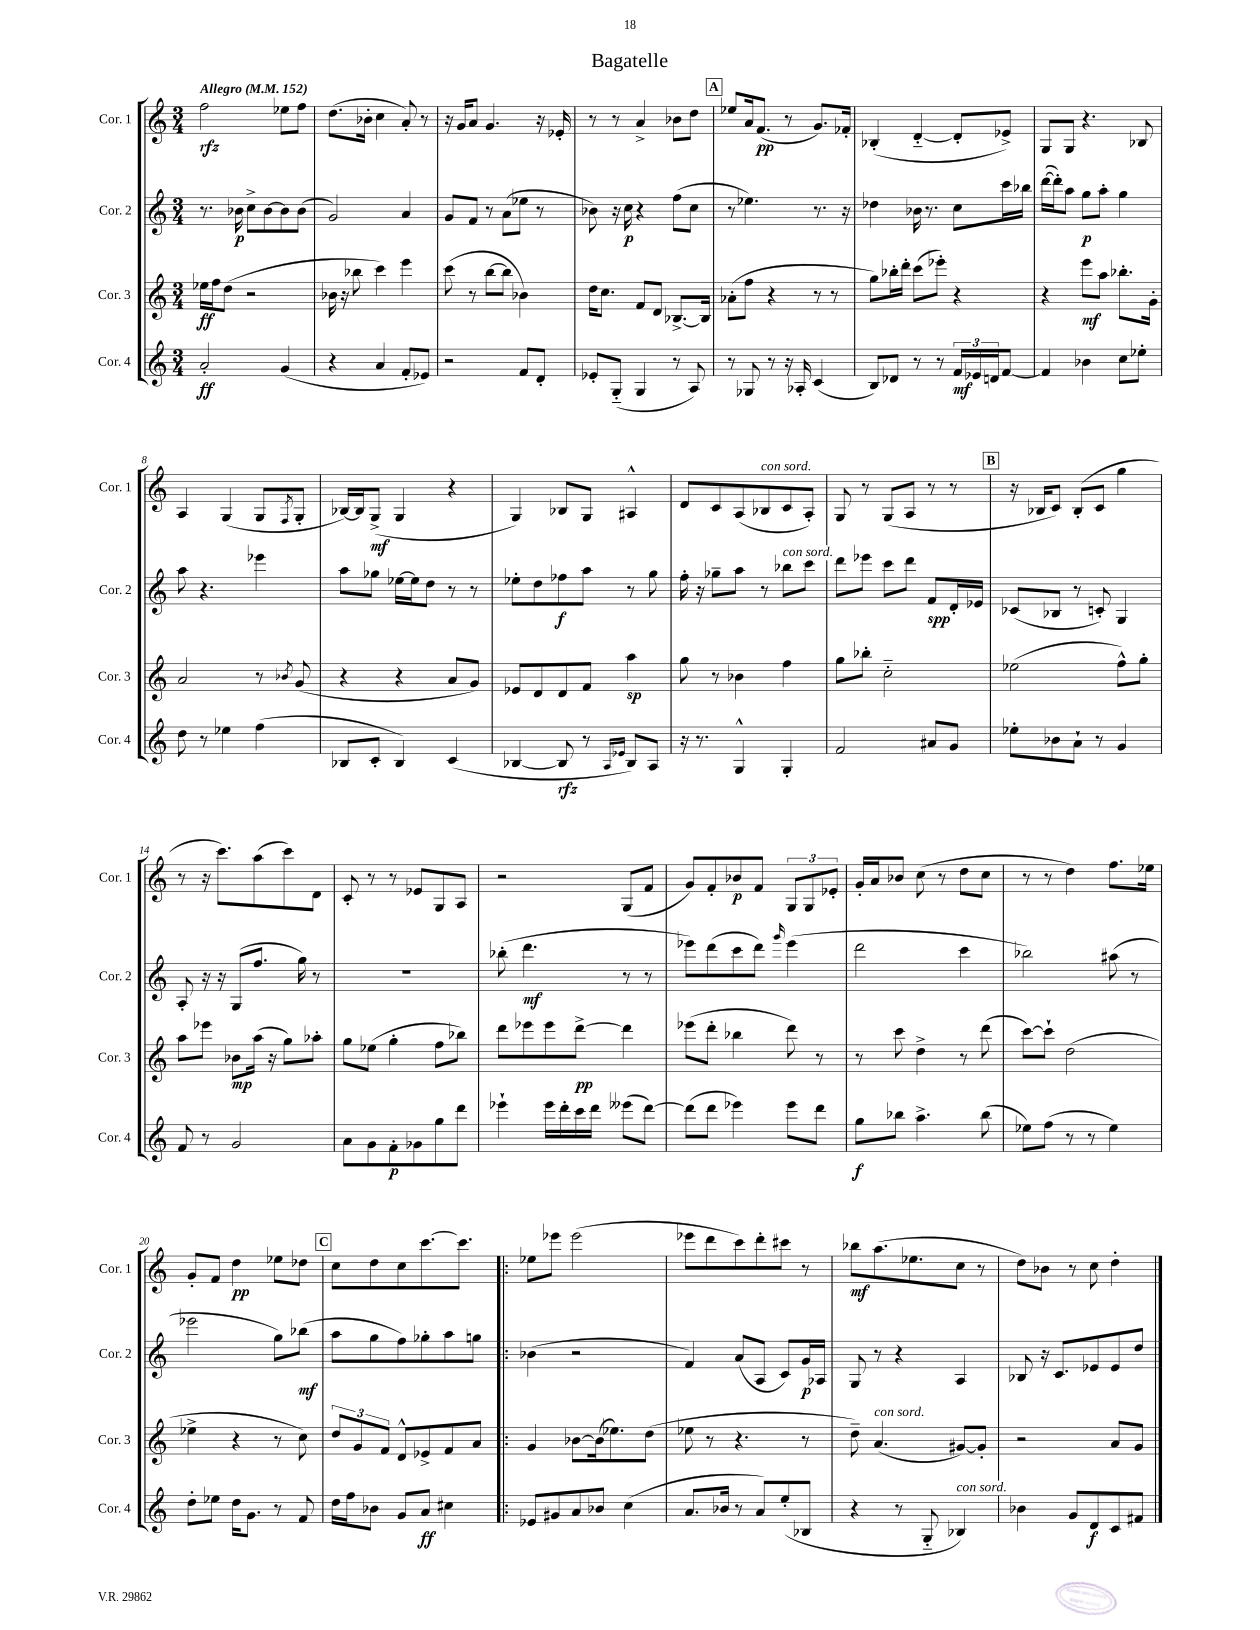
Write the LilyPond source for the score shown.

\header { title = "Bagatelle" }
<<
\new StaffGroup <<
\new Staff = "s0" \with { instrumentName = "Cor. 1" shortInstrumentName = "Cor. 1" } {
    \clef treble \key c \major \numericTimeSignature \time 3/4 \tempo "Allegro" 4 = 152
    f''2\rfz ees''8 f''8 |
    d''8.( bes'16-. c''4 a'8-.) r8 |
    r16 g'16 a'8 g'4. r16 ees'16-. |
    r8 r8 a'4-> bes'8 d''8 |
    \mark \markup { \box "A" } ees''8 a'16 f'8.\pp( r8 g'8.) fes'16-. |
    bes4-.( d'4~-_ d'8-. ees'8->) |
    g8 g8 r4. bes8 |
    a4 g4( g8 \acciaccatura { f8 } g8-. |
    bes16~) bes16 g8->\mf( g4 r4 |
    g4) bes8 g8 ais4-^ |
    d'8 c'8 a8( bes8^\markup { \italic "con sord." } c'8 a8-.) |
    g8 r8 g8( a8 r8 r8 |
    \mark \markup { \box "B" } r16 bes16 c'8) bes8-.( c'8 g''4 |
    r8 r16 c'''8.) a''8( c'''8) d'8 |
    c'8-. r8 r8 ees'8 g8 a8 |
    r2 g8( f'8 |
    g'8) f'8-. bes'8\p f'8 \tuplet 3/2 { g8 g8 ees'8-. } |
    g'16-. a'16 bes'8 c''8( r8 d''8 c''8 |
    r8 r8 d''4) f''8. ees''16 |
    g'8-. f'8 d''4\pp ees''8 des''8 |
    \mark \markup { \box "C" } c''8 d''8 c''8 c'''8.~ c'''8. |
    \bar ".|:" ees''8 ees'''8 ees'''2( |
    ees'''8 d'''8 c'''8) d'''8-. cis'''8 r8 |
    bes''8\mf a''8.( ees''8. c''8 r8 |
    d''8) bes'8 r8 c''8 d''4-. \bar "|." |
}
\new Staff = "s1" \with { instrumentName = "Cor. 2" shortInstrumentName = "Cor. 2" } {
    \clef treble \key c \major \numericTimeSignature \time 3/4
    r8. bes'16\p c''8-> bes'8~ bes'8 bes'8( |
    g'2) a'4 |
    g'8 f'8 r8 a'8( ees''8 r8 |
    bes'8) r16 c''16\p r4 f''8( c''8 |
    \mark \markup { \box "A" } r8 ees''4.) r8. r16 |
    des''4 bes'16 r8. c''8 c'''16 bes''16 |
    d'''16~( d'''16-.) a''8 g''8\p a''8-. g''4 |
    a''8 r4. ees'''4 |
    a''8 ges''8 ees''16~ ees''16 d''8 r8 r8 |
    ees''8-. d''8 fes''8\f a''8 r8 g''8 |
    f''16-. r16 ges''8-- a''8 r8 bes''8^\markup { \italic "con sord." } c'''8 |
    d'''8 ees'''8 c'''8 d'''8 f'8\spp d'16-. ees'16 |
    \mark \markup { \box "B" } ces'8( bes8 r8 c'8-.) g4 |
    a8-. r16 r16 g8( f''8. g''16) r8 |
    R2. |
    bes''8-.( d'''4.\mf r8 r8 |
    ees'''8) d'''8( c'''8 d'''8) \grace { g'''16 } ees'''4( |
    d'''2 c'''4 |
    bes''2) ais''8( r8 |
    ees'''2 g''8) bes''8\mf( |
    \mark \markup { \box "C" } a''8 g''8 f''8) ges''8-. a''8 g''8 |
    \bar ".|:" bes'4( r2 |
    f'4) a'8( a8 c'8) g'16\p aes16 |
    g8 r8 r4 a4 |
    bes8 r16 c'8. ees'8 ees'8 d''8 \bar "|." |
}
\new Staff = "s2" \with { instrumentName = "Cor. 3" shortInstrumentName = "Cor. 3" } {
    \clef treble \key c \major \numericTimeSignature \time 3/4
    ees''16\ff f''16 d''8( r2 |
    bes'16 r16 bes''8 c'''4) e'''4 |
    c'''8( r8 b''8~ b''8 bes'4) |
    d''16 c''8. f'8 d'8 bes8.~-> bes16 |
    \mark \markup { \box "A" } aes'8-.( f''8 r4 r8 r8 |
    g''8) bes''16-. d'''16-. c'''8( ees'''8-.) r4 |
    r4 e'''8\mf a''8 bes''8.-. g'16-. |
    a'2 r8 \acciaccatura { bes'8 } g'8( |
    r4 r4 a'8 g'8) |
    ees'8 d'8 d'8 f'8 a''4\sp |
    g''8 r8 bes'4 f''4 |
    g''8 bes''8-. c''2-_ |
    \mark \markup { \box "B" } ees''2( f''8-^) g''8-. |
    a''8 ees'''8 bes'8\mp a''16( r16 g''8) aes''8-. |
    g''8 ees''8( g''4-. f''8 bes''8) |
    d'''8 ees'''8 ees'''8 d'''8~->\pp d'''4 |
    ees'''8( d'''8-. bes''4 d'''8) r8 |
    r8 c'''8 d''4-> r8 d'''8( |
    c'''8~) c'''8-! d''2( |
    ees''4-> r4 r8 c''8) |
    \mark \markup { \box "C" } \tuplet 3/2 { d''8 g'8 f'8 } d'8-^ ees'8-> f'8 a'8 |
    \bar ".|:" g'4 bes'8~ bes'16( ees''8.) d''8( |
    ees''8 r8 r4. r8 |
    d''8--) a'4.^\markup { \italic "con sord." }( gis'8~) gis'8-. |
    r2 a'8 g'8 \bar "|." |
}
\new Staff = "s3" \with { instrumentName = "Cor. 4" shortInstrumentName = "Cor. 4" } {
    \clef treble \key c \major \numericTimeSignature \time 3/4
    a'2-.\ff g'4( |
    r4 a'4 f'8-. ees'8) |
    r2 f'8 d'8-. |
    ees'8-. g8-_( g4 r8 a8) |
    \mark \markup { \box "A" } r8 ges8 r8 r16 aes16-. c'4( |
    b8) des'8 r8 r8 \tuplet 3/2 { f'16\mf ees'16 d'16 } f'8~ |
    f'4 bes'4 c''8 ees''8-. |
    d''8 r8 ees''4 f''4( |
    bes8 c'8-. bes4) c'4( |
    bes4~ bes8\rfz r8 \grace { a16 ees'16 } bes8) a8 |
    r16 r8. g4-^ g4-. |
    f'2 ais'8 g'8 |
    \mark \markup { \box "B" } ees''8-. bes'8 a'8-! r8 g'4 |
    f'8 r8 g'2 |
    a'8 g'8 f'8-.\p ges'8 g''8 d'''8 |
    ees'''4-! ees'''16 d'''16-. c'''16 d'''16 eeses'''8( d'''8~) |
    d'''8( d'''8 ees'''4) ees'''8 d'''8 |
    g''8\f bes''8 a''4.-> bes''8( |
    ees''8) f''8( r8 r8 ees''4) |
    d''8-. ees''8 d''16 g'8. r8 f'8 |
    \mark \markup { \box "C" } d''16 f''16 bes'8 g'8 a'8\ff cis''4 |
    \bar ".|:" ees'8 gis'8 a'8 bes'8 c''4( |
    a'8. bes'16 r8 a'8) e''8-.( bes8 |
    r4 r8 g8-_ bes4^\markup { \italic "con sord." }) |
    bes'4 g'8 d'8\f c'8 fis'8 \bar "|." |
}
>>
>>
